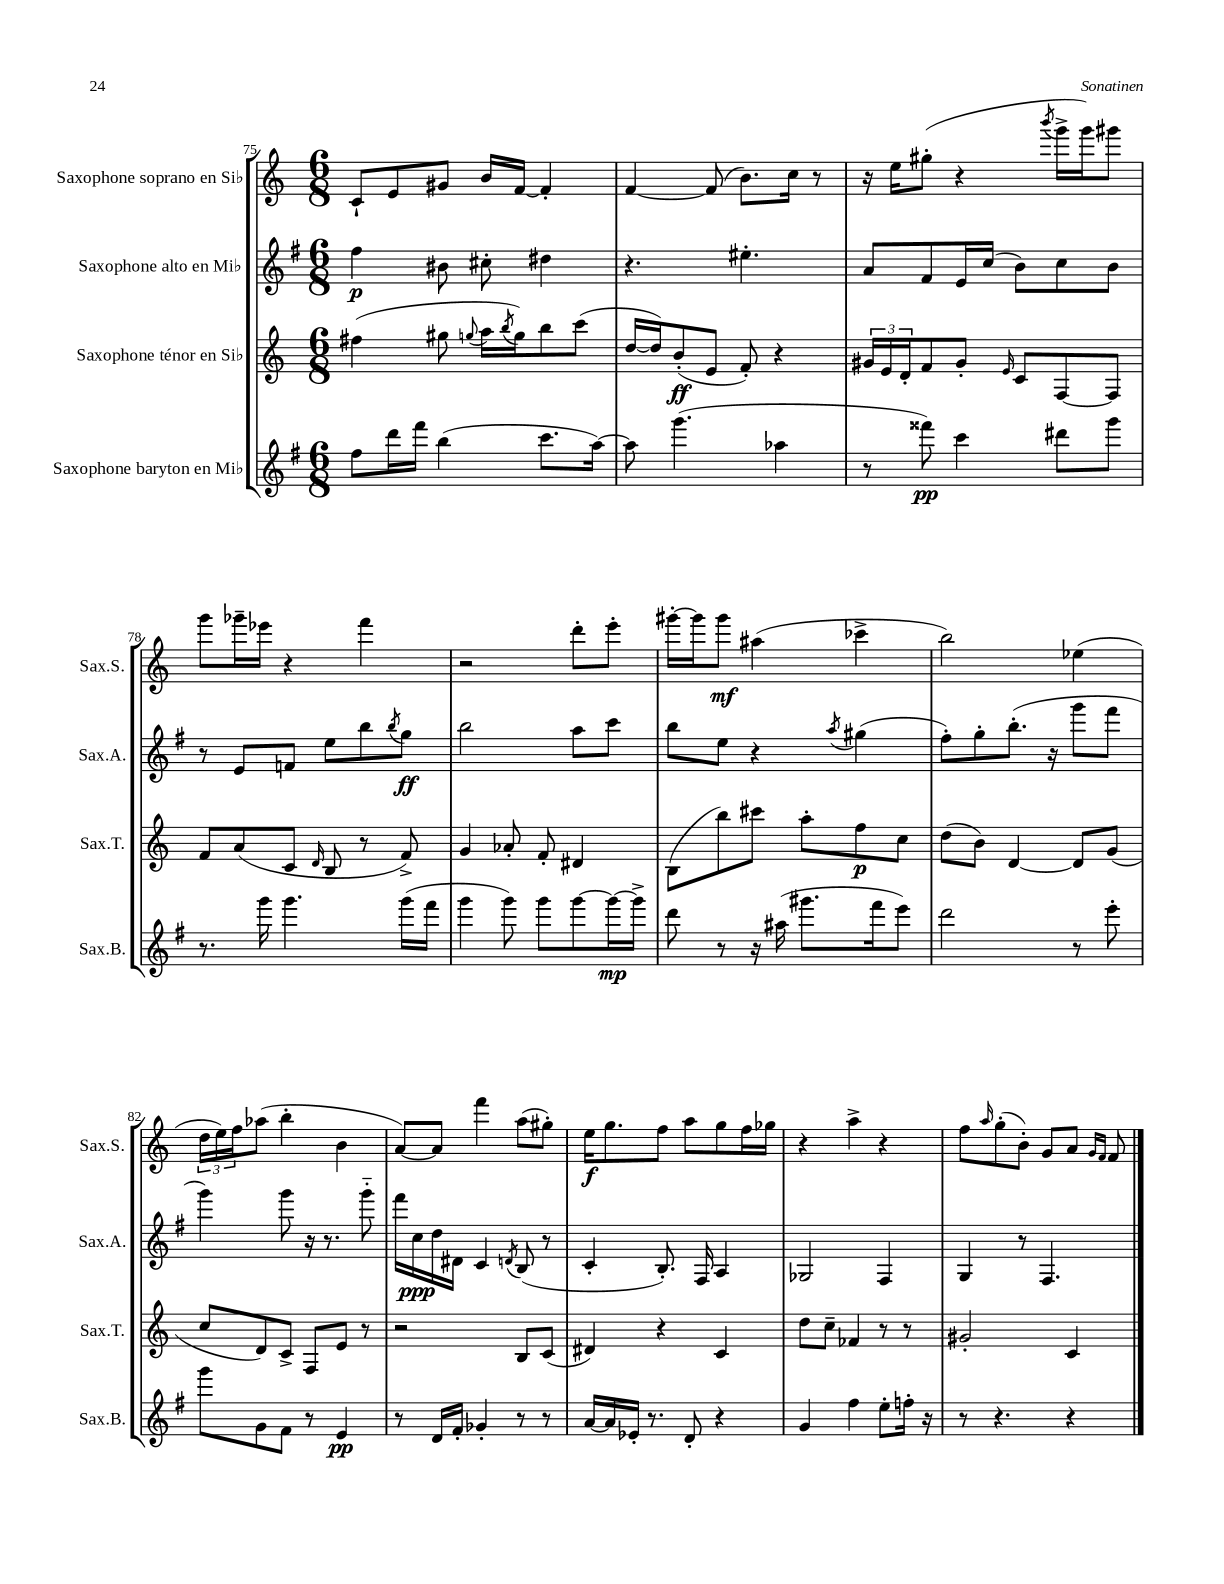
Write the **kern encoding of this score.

**kern	**dynam	**kern	**dynam	**kern	**dynam	**kern	**dynam
*part4	*part4	*part3	*part3	*part2	*part2	*part1	*part1
*staff4	*staff4	*staff3	*staff3	*staff2	*staff2	*staff1	*staff1
*I"Saxophone baryton en Mi♭	*	*I"Saxophone ténor en Si♭	*	*I"Saxophone alto en Mi♭	*	*I"Saxophone soprano en Si♭	*
*I'Sax.B.	*	*I'Sax.T.	*	*I'Sax.A.	*	*I'Sax.S.	*
*clefG2	*	*clefG2	*	*clefG2	*	*clefG2	*
*k[f#]	*	*k[]	*	*k[f#]	*	*k[]	*
*M6/8	*	*M6/8	*	*M6/8	*	*M6/8	*
=75	=75	=75	=75	=75	=75	=75	=75
8ff#\L	.	(4ff#X\	.	4ff#\	p	8c`/L	.
16ddd\L	.	.	.	.	.	8e/	.
16fff#\JJ	.	.	.	.	.	.	.
(4bb\	.	8gg#X\	.	8b#X\	.	8g#X/J	.
.	.	8qqggn/	.	.	.	.	.
.	.	16aa\LL	.	8cc#X'\	.	16b/LL	.
.	.	8qbb/	.	.	.	.	.
.	.	16gg\J)	.	.	.	[16f/JJ	.
8.ccc\L	.	8bb\	.	4dd#X\	.	4f'/]	.
.	.	(8ccc\J	.	.	.	.	.
[16aa\Jk)	.	.	.	.	.	.	.
=76	=76	=76	=76	=76	=76	=76	=76
8aa\]	.	[16dd/LL	.	4.r	.	[4f/	.
.	.	16dd/J])	.	.	.	.	.
(4.ggg\	.	(8b'/	ff	.	.	.	.
.	.	8e/J	.	.	.	(8f/]	.
.	.	8f'/)	.	4.ee#X'\	.	8.b\L)	.
4aa-X\	.	4r	.	.	.	.	.
.	.	.	.	.	.	16cc\Jk	.
.	.	.	.	.	.	8r	.
=77	=77	=77	=77	=77	=77	=77	=77
8r	.	24g#X/LL	.	8a/L	.	16r	.
.	.	24e/	.	.	.	.	.
.	.	.	.	.	.	16ee\KL	.
.	.	24d'/J	.	.	.	.	.
8fff##X\)	pp	8f/	.	8f#/	.	(8gg#X'\J	.
4ccc\	.	8g#'/J	.	16e/L	.	4r	.
.	.	.	.	(16cc/JJ	.	.	.
.	.	16qqe/	.	.	.	.	.
.	.	8c/L	.	8b\L)	.	.	.
.	.	.	.	.	.	8qbbb/	.
8ddd#X\L	.	[8F/	.	8cc\	.	16ggg^\LL	.
.	.	.	.	.	.	16ggg\J)	.
8ggg\J	.	8F/J]	.	8b\J	.	8ggg#X\J	.
!!LO:LB:g=z
=78	=78	=78	=78	=78	=78	=78	=78
8.r	.	8f/L	.	8r	.	8ggg\L	.
.	.	(8a/	.	8e/L	.	16ggg-X~\L	.
16ggg\	.	.	.	.	.	16eee-X\JJ	.
4.ggg\	.	8c/J	.	8fn/J	.	4r	.
.	.	16qqd/	.	.	.	.	.
.	.	8B/	.	8ee\L	.	.	.
.	.	8r	.	8bb\	.	4fff\	.
.	.	.	.	8qbb/	.	.	.
(16ggg\LL	.	8f^/)	.	8gg\J	ff	.	.
16fff#\JJ	.	.	.	.	.	.	.
=79	=79	=79	=79	=79	=79	=79	=79
4ggg\	.	4g/	.	2bb\	.	2r	.
8ggg\)	.	8a-X'/	.	.	.	.	.
8ggg\L	.	8f'/	.	.	.	.	.
[8ggg\	.	4d#X/	.	8aa\L	.	8ddd'\L	.
16ggg\L_	mp	.	.	8ccc\J	.	8eee'\J	.
16ggg^\JJ]	.	.	.	.	.	.	.
=80	=80	=80	=80	=80	=80	=80	=80
8ddd\	.	(8B\L	.	8bb\L	.	[16ggg#X'\LL	.
.	.	.	.	.	.	16ggg#\J]	.
8r	.	8bb\)	.	8ee\J	.	8ggg#\J	mf
16r	.	8ccc#X\J	.	4r	.	(4aa#X\	.
(16aa#X\	.	.	.	.	.	.	.
8.ggg#X\L	.	8aa'\L	.	.	.	.	.
.	.	.	.	8qaa/	.	.	.
.	.	8ff\	p	(4gg#X\	.	4ccc-X^\	.
16fff#\k	.	.	.	.	.	.	.
8eee\J)	.	8cc\J	.	.	.	.	.
=81	=81	=81	=81	=81	=81	=81	=81
2ddd\	.	(8dd\L	.	8ff#'\L)	.	2bb\)	.
.	.	8b\J)	.	8gg'\	.	.	.
.	.	[4d/	.	(8.bb'\J	.	.	.
.	.	.	.	16r	.	.	.
8r	.	8d/L]	.	8ggg\L	.	(4ee-X\	.
8eee'\	.	(8g/J	.	8fff#\J	.	.	.
!!LO:LB:g=z
=82	=82	=82	=82	=82	=82	=82	=82
8ggg\L	.	8cc/L	.	4ggg\)	.	24dd\LL	.
.	.	.	.	.	.	24ee\)	.
.	.	.	.	.	.	24ff\J	.
8g\	.	8d/)	.	.	.	(8aa-X\J	.
8f#\J	.	8c^/J	.	8ggg\	.	4bb'\	.
8r	.	8F/L	.	16r	.	.	.
.	.	.	.	8.r	.	.	.
4e/	pp	8e/J	.	.	.	4b\	.
.	.	8r	.	8ggg\	.	.	.
=83	=83	=83	=83	=83	=83	=83	=83
8r	.	2r	.	16fff#\LL	.	[8a/L)	.
.	.	.	.	16cc\	ppp	.	.
16d/LL	.	.	.	16dd\	.	8a/J]	.
16f#'/JJ	.	.	.	16d#X\JJ	.	.	.
4g-X'/	.	.	.	4c/	.	4fff\	.
.	.	.	.	8qdn/	.	.	.
8r	.	8B/L	.	(8B/	.	(8aa\L	.
8r	.	(8c/J	.	8r	.	8gg#X'\J)	.
=84	=84	=84	=84	=84	=84	=84	=84
[16a/LL	.	4d#X/)	.	4c'/	.	16ee\KL	f
16a/]	.	.	.	.	.	8.gg\	.
16e-X'/JJ	.	.	.	.	.	.	.
8.r	.	.	.	.	.	.	.
.	.	4r	.	8.B'/)	.	8ff\J	.
8d'/	.	.	.	.	.	8aa\L	.
.	.	.	.	16F#/	.	.	.
4r	.	4c/	.	4A/	.	8gg\	.
.	.	.	.	.	.	16ff\L	.
.	.	.	.	.	.	16gg-X\JJ	.
=85	=85	=85	=85	=85	=85	=85	=85
4g/	.	8dd\L	.	2G-X/	.	4r	.
.	.	8cc~\J	.	.	.	.	.
4ff#\	.	4f-X/	.	.	.	4aa^\	.
8ee'\L	.	8r	.	4F#/	.	4r	.
16ffn'\Jk	.	8r	.	.	.	.	.
16r	.	.	.	.	.	.	.
=86	=86	=86	=86	=86	=86	=86	=86
8r	.	2g#X'/	.	4G/	.	8ff\L	.
.	.	.	.	.	.	16qqaa/	.
4.r	.	.	.	.	.	(8gg'\	.
.	.	.	.	8r	.	8b'\J)	.
.	.	.	.	4.F#/	.	8g/L	.
4r	.	4c/	.	.	.	8a/J	.
.	.	.	.	.	.	16qqg/LL	.
.	.	.	.	.	.	16qqf/JJ	.
.	.	.	.	.	.	8f/	.
==	==	==	==	==	==	==	==
*-	*-	*-	*-	*-	*-	*-	*-
